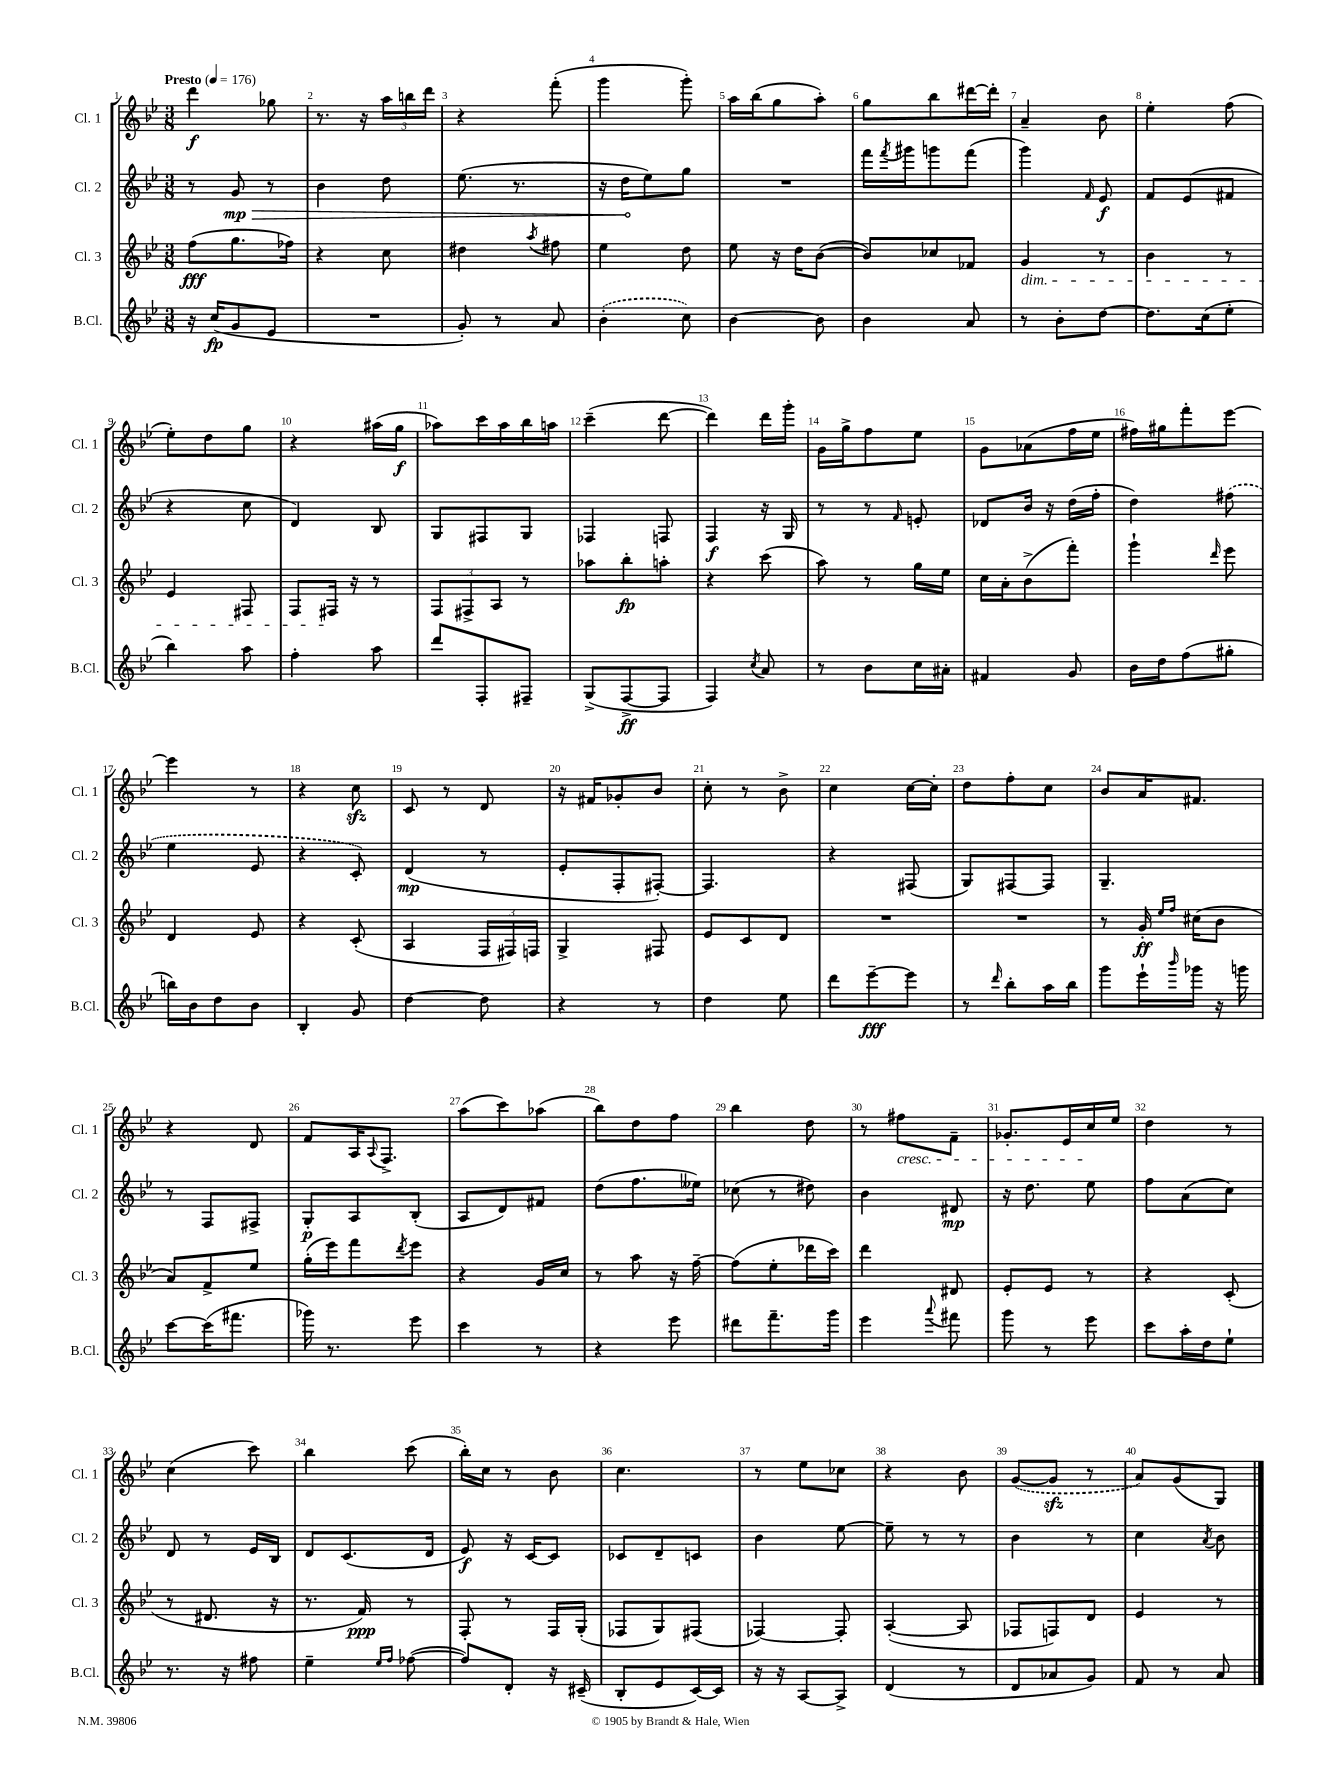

**kern	**kern	**kern	**kern
*staff4	*staff3	*staff2	*staff1
*clefG2	*clefG2	*clefG2	*clefG2
*k[b-e-]	*k[b-e-]	*k[b-e-]	*k[b-e-]
*M3/8	*M3/8	*M3/8	*M3/8
*MM176	*MM176	*MM176	*MM176
16r	(8ff\L	8r	4ddd\
(16cc/LK	.	.	.
8g/	8.gg\	8g/	.
8e-/J	.	8r	8gg-\
.	16ff-\Jk)	.	.
=	=	=	=
4.r	4r	4b-\	8.r
.	.	.	16r
.	8cc\	8dd\	24aa\LL
.	.	.	24bb\
.	.	.	24ddd\JJ
=	=	=	=
8g'/)	4dd#\	(8.ee-\	4r
8r	.	.	.
.	.	8.r	.
.	8qaa/	.	.
8a/	8ff#\	.	(8fff'\
=	=	=	=
(4b-'\	4ee-\	16r	4ggg\
.	.	16dd\LK	.
.	.	8ee-\)	.
8cc\)	8dd\	8gg\J	8ggg'\)
=	=	=	=
[4b-\	8ee-\	4.r	16aa\LL
.	.	.	(16bb-\J
.	16r	.	8gg\
.	16dd\LK	.	.
8b-\]	([8b-\J	.	8aa'\J)
=	=	=	=
4b-\	8b-/]L)	16fff\LL	8gg\L
.	.	8qfff/	.
.	.	16ggg#\J	.
.	8cc-/	8ggg\	8bb-\
8a/	8f-/J	(8fff\J	[16ddd#\L
.	.	.	16ddd#'\]JJ
=	=	=	=
8r	4g/	4ggg\)	4a~/
8b-'\L	.	.	.
.	.	16qqf/	.
[8dd\J	8r	8e-/	8b-\
=	=	=	=
8.dd\]L	4b-\	8f/L	4ee-'\
.	.	(8e-/	.
(16cc\k	.	.	.
8ee-'\J	8r	8f#/J	(8ff\
=	=	=	=
4bb-\)	4e-/	4r	8ee-'\L)
.	.	.	8dd\
8aa\	8F#/	8cc\	8gg\J
=	=	=	=
4ff'\	8F/L	4d/)	4r
.	16F#/Jk	.	.
.	16r	.	.
8aa\	8r	8B-/	(16aa#\LL
.	.	.	16gg\JJ
=	=	=	=
8ddd/L	12F/L	8G/L	8aa-\L)
.	12F#^/	.	.
8F'/	.	8F#/	16ccc\L
.	12A/J	.	.
.	.	.	16aa-\
8F#~/J	8r	8G/J	16bb-\
.	.	.	16aa\JJ
=	=	=	=
(8G^/L	8aa-\L	4F-/	(4ccc~\
[8F^/	8bb-'\	.	.
8F/]J	8aa'\J	8F/	[8ddd\
=	=	=	=
4F/)	4r	4F/	4ddd\])
8qcc/	.	.	.
8a/	(8ccc\	16r	16ddd\LL
.	.	16G/	16ggg'\JJ
=	=	=	=
8r	8aa\)	8r	16g\LL
.	.	.	16gg^\J
8b-\L	8r	8r	8ff\
.	.	16qqf/	.
16cc\L	16gg\LL	8e'/	8ee-\J
16a#'\JJ	16ee-\JJ	.	.
=	=	=	=
4f#/	16cc\LL	8d-/L	8g\L
.	16a'\J	.	.
.	(8b-^\	16b-/Jk	(8a-\
.	.	16r	.
8g/	8fff'\J)	(16dd\LL	16ff\L
.	.	16ff'\JJ	16ee-\JJ
=	=	=	=
16b-\LL	4ggg`\	4dd\)	16ff#\LL)
16dd\J	.	.	16gg#\J
(8ff\	.	.	8fff'\
.	16qqddd/	.	.
8gg#'\J	8eee-\	(8ff#\	[8eee-\J
=	=	=	=
16bb\LL)	4d/	4ee-\	4eee-\]
16b-\J	.	.	.
8dd\	.	.	.
8b-\J	8e-/	8e-/	8r
=	=	=	=
4B-'/	4r	4r	4r
8g/	(8c'/	8c'/)	8cc\
=	=	=	=
[4dd\	4A/	(4d/	8c/
.	.	.	8r
8dd\]	24F/LL	8r	8d/
.	24F#/)	.	.
.	24F/JJ	.	.
=	=	=	=
4r	4G^/	8e-'/L	16r
.	.	.	16f#/LK
.	.	8F'/	8g-'/
8r	8F#/	[8F#'/J)	8b-/J
=	=	=	=
4dd\	8e-/L	4.F#/]	8cc'\
.	8c/	.	8r
8ee-\	8d/J	.	8b-^\
=	=	=	=
8ddd\L	4.r	4r	4cc\
[8eee-~\	.	.	.
8eee-\]J	.	(8F#/	[16cc\LL
.	.	.	16cc'\]JJ
=	=	=	=
8r	4.r	8G/L)	8dd\L
16qqddd/	.	.	.
8bb-'\L	.	[8F#/	8ff'\
16aa\L	.	8F#/]J	8cc\J
16bb-\JJ	.	.	.
=	=	=	=
8ggg\L	8r	4.G~/	8b-/L
16eee-`\L	16g'/	.	16a/K
.	16qqee-/LL	.	.
16qqbbb-/	16qqff/JJ	.	.
16ggg-\JJ	(16cc#\LK	.	8.f#/J
16r	8b-\J	.	.
16ggg\	.	.	.
=	=	=	=
[8ccc\L	8a/L)	8r	4r
(16ccc\]K	8f^/	8F/L	.
8.fff#\J	.	.	.
.	8ee-/J	8F#^/J	8d/
=	=	=	=
16ggg-\)	(16gg'\LL	8G'/L	8f/L
8.r	16eee-\J)	.	.
.	8fff\	8A/	16A/K
.	.	.	8qqA/
.	.	.	8.F^/J
.	8qddd/	.	.
8eee-\	8eee-\J	(8B-'/J	.
=	=	=	=
4ccc\	4r	8A/L	(8aa\L
.	.	8d/)	8ccc\)
8r	16g/LL	8f#/J	(8aa-\J
.	16cc/JJ	.	.
=	=	=	=
4r	8r	(8dd\L	8bb-\L)
.	8aa\	8.ff\	8dd\
8eee-\	16r	.	8ff\J
.	[16ff~\	16ee--\Jk)	.
=	=	=	=
8ddd#\L	(8ff\]L	(8cc-\	4bb-\
8.fff~\	8ee-'\	8r	.
.	16ddd-\L	8dd#\)	8dd\
16ggg\Jk	16ccc\JJ)	.	.
=	=	=	=
4eee-\	4ddd\	4b-\	8r
.	.	.	8ff#\L
8qqaaa/	.	.	.
8fff#\	8d#/	8d#/	8f~\J
=	=	=	=
8ggg\	8e-'/L	16r	8.g-'/L
.	.	8.dd\	.
8r	8e-/J	.	.
.	.	.	16e-/L
8eee-\	8r	8ee-\	16cc/
.	.	.	16ee-/JJ
=	=	=	=
8ccc\L	4r	8ff\L	4dd\
16aa'\L	.	(8a\	.
16dd\J	.	.	.
8ee-`\J	(8c'/	8cc\J)	8r
=	=	=	=
8.r	8r	8d/	(4cc\
.	8.d#/	8r	.
16r	.	.	.
8ff#\	.	16e-/LL	8ccc\)
.	16r	16B-/JJ	.
=	=	=	=
4ee-~\	8.r	8d/L	4bb-\
.	.	(8.c/	.
.	16f/)	.	.
16qqee-/LL	.	.	.
16qqff/JJ	.	.	.
([8ff-\	8r	.	(8ccc\
.	.	16d/Jk	.
=	=	=	=
8ff-/]L)	8F'/	8e-/)	16bb-'\LL)
.	.	.	16cc\JJ
8d'/J	8r	16r	8r
.	.	[16c/LK	.
16r	16F/LL	8c/]J	8b-\
(16c#~/	(16G'/JJ	.	.
=	=	=	=
8B-'/L	8F-/L	8c-/L	4.cc\
8e-/	8G/)	8d~/	.
[16c/L)	(8F#/J	8c/J	.
16c/]JJ	.	.	.
=	=	=	=
16r	[4F-/)	4b-\	8r
16r	.	.	.
[8A/L	.	.	8ee-\L
8A^/]J	8F-'/]	[8ee-\	8cc-\J
=	=	=	=
(4d/	([4A'/	8ee-~\]	4r
.	.	8r	.
8r	8A/]	8r	8b-\
=	=	=	=
8d/L	8F-/L	4b-\	([8g/L
8a-/	8F/)	.	8g/]J
8g/J)	8d/J	8r	8r
=	=	=	=
8f/	4e-/	4cc\	8a/L)
8r	.	.	(8g/
.	.	8qa/	.
8a/	8r	8b-\	8G/J)
==	==	==	==
*-	*-	*-	*-
